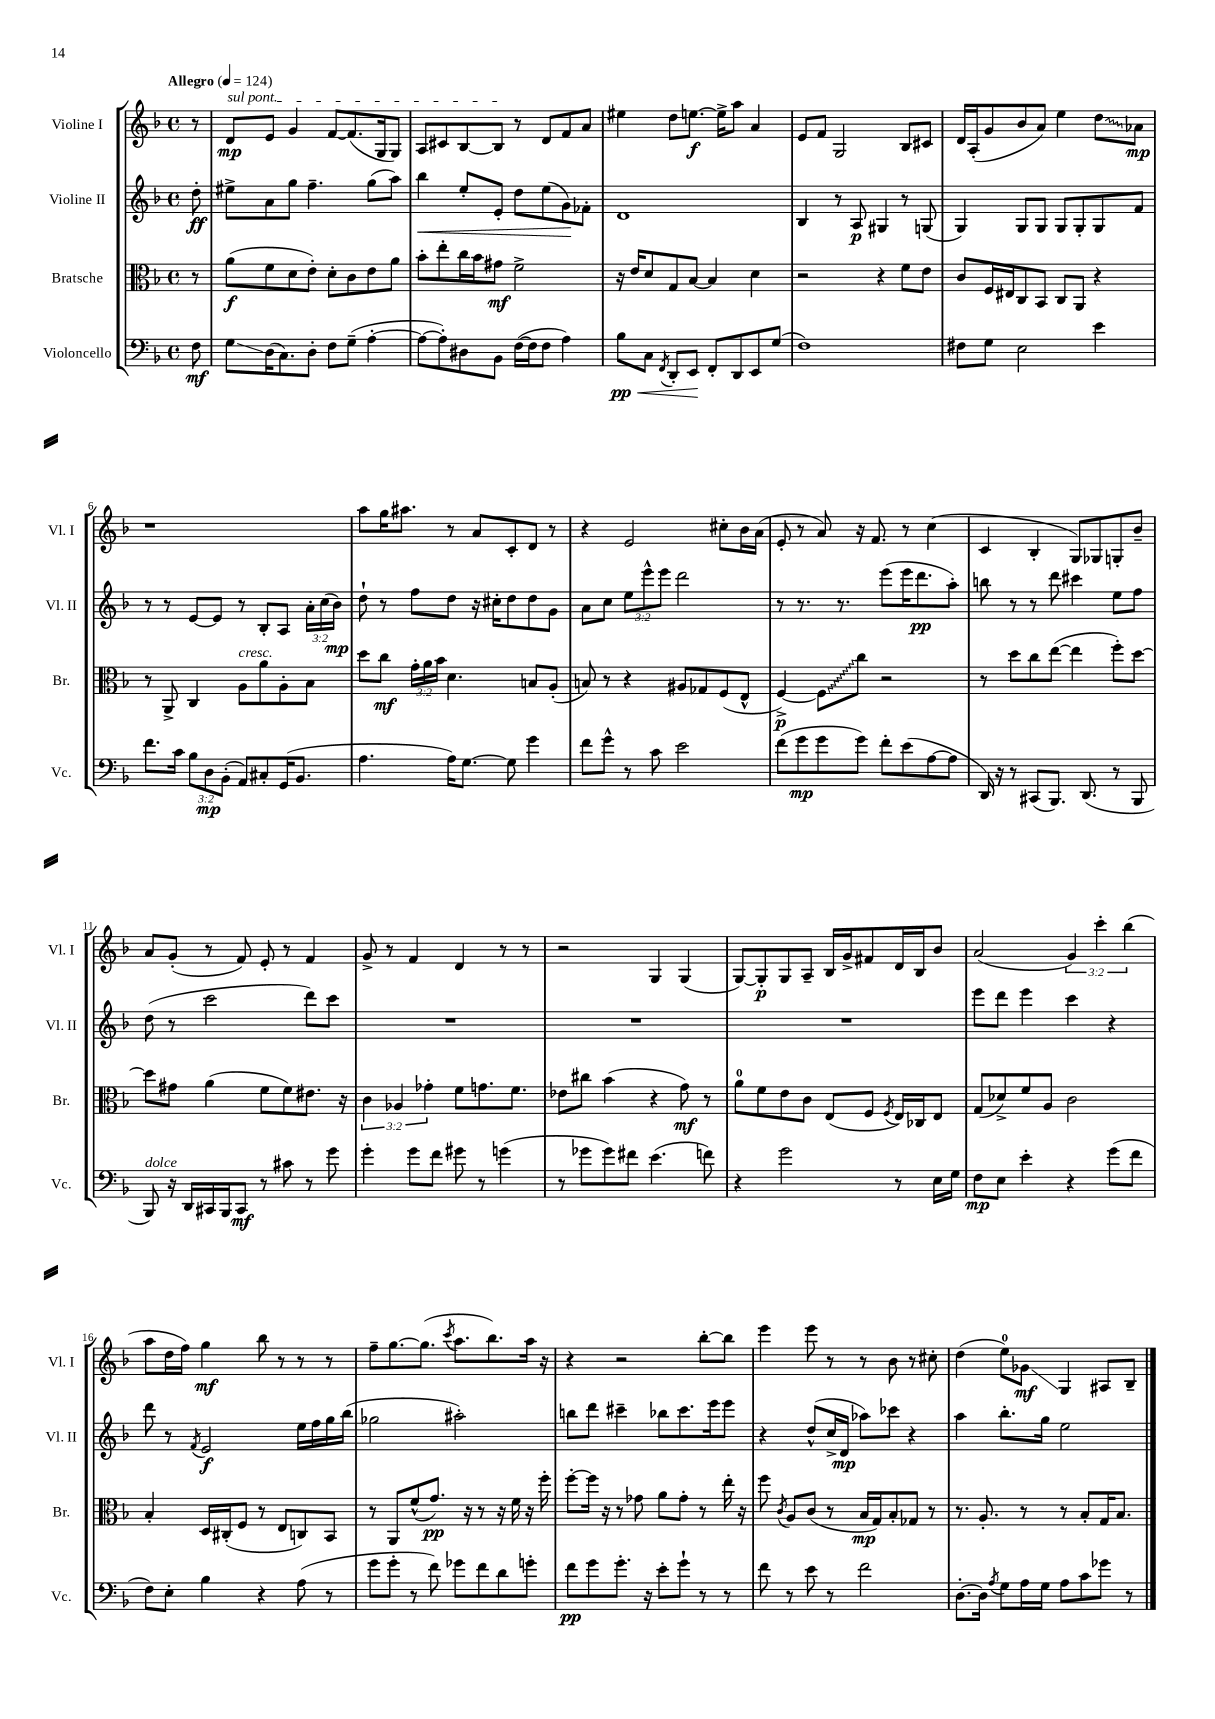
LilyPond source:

<<
\new StaffGroup <<
\new Staff = "s0" \with { instrumentName = "Violine I" shortInstrumentName = "Vl. I" } {
    \clef treble \key f \major \defaultTimeSignature \time 4/4 \override Staff.TupletNumber.text = #tuplet-number::calc-fraction-text \partial 8 \tempo "Allegro" 4 = 124
    \autoBeamOff r8 |
    \once \override TextSpanner.bound-details.left.text = \markup { \italic "sul pont." } d'8[\mp\startTextSpan e'8] g'4 f'8[~ f'8.( g16 g8]) |
    a8[ cis'8 bes8~ bes8]\stopTextSpan r8 d'8[ f'8 a'8] |
    eis''4 d''8[ e''8.]~\f e''16[-> a''8] a'4 |
    e'8[ f'8] g2 bes8[ cis'8] |
    d'16[ a16-.( g'8 bes'8 a'8]) e''4 \once \override Glissando.style = #'zigzag d''8[\glissando aes'8]\mp |
    r1 |
    a''8[ g''16 ais''8.] r8 a'8[ c'8-. d'8] r8 |
    r4 e'2 cis''8[-. bes'16 a'16]( |
    e'8-. r8 a'8) r16 f'8. r8 c''4( |
    c'4 bes4-. g8[) ges8 g8-. bes'8]-- |
    a'8[ g'8]-.( r8 f'8) e'8-. r8 f'4 |
    g'8-> r8 f'4 d'4 r8 r8 |
    r2 g4 g4( |
    g8[~) g8-.\p g8 a8]-- bes16[ g'16-> fis'8 d'16 bes16 bes'8] |
    a'2( \tuplet 3/2 { g'4) c'''4-. bes''4( } |
    a''8[ d''16 f''16]) g''4\mf bes''8 r8 r8 r8 |
    f''8[-- g''8.~ g''8.]( \acciaccatura { c'''8 } a''8.[ bes''8.) a''16] r16 |
    r4 r2 bes''8[~-. bes''8] |
    e'''4 e'''8 r8 r8 bes'8 r8 cis''8-. |
    d''4( e''8[-0) ges'8]\glissando\mf g4 ais8[ bes8]-- \bar "|." |
}
\new Staff = "s1" \with { instrumentName = "Violine II" shortInstrumentName = "Vl. II" } {
    \clef treble \key f \major \defaultTimeSignature \time 4/4 \override Staff.TupletNumber.text = #tuplet-number::calc-fraction-text \partial 8
    \autoBeamOff d''8-.\ff |
    eis''8[-> a'8 g''8] f''4.-- g''8[( a''8]) |
    bes''4\< e''8[-. e'8]-. d''8[ e''8( g'8\!) fes'8]-. |
    d'1 |
    bes4 r8 a8\p gis4 r8 g8( |
    g4) g8[ g8] g8[ g8-. g8 f'8] |
    r8 r8 e'8[~ e'8] r8 bes8[-. a8] \tuplet 3/2 { a'16[-. c''16( bes'16]\mp) } |
    d''8-! r8 f''8[ d''8] r16 cis''16[-. d''8 d''8 g'8] |
    a'8[ c''8] \tuplet 3/2 { e''8[ e'''8-^ e'''8] } d'''2 |
    r8 r8. r8. e'''8[( e'''16 d'''8.\pp a''8]-.) |
    b''8 r8 r8 d'''8 cis'''4 e''8[ f''8] |
    d''8( r8 c'''2 d'''8[) c'''8] |
    R1 |
    R1 |
    R1 |
    e'''8[ d'''8] e'''4 c'''4 r4 |
    d'''8 r8 \acciaccatura { f'8 } e'2\f e''16[ f''16 g''16 bes''16]( |
    ges''2 ais''2-.) |
    b''8[ d'''8] cis'''4-- bes''8[ cis'''8. e'''16 e'''8] |
    r4 d''8[-^( c''16-> d'16]\mp aes''8[) ces'''8] r4 |
    a''4 bes''8.[-. g''16] e''2 \bar "|." |
}
\new Staff = "s2" \with { instrumentName = "Bratsche" shortInstrumentName = "Br." } {
    \clef alto \key f \major \defaultTimeSignature \time 4/4 \override Staff.TupletNumber.text = #tuplet-number::calc-fraction-text \partial 8
    \autoBeamOff r8 |
    a'8[\f( f'8 d'8 e'8]-.) d'8[-. c'8 e'8 a'8] |
    bes'8[-. e''8-. c''16 bes'16 gis'8]\mf f'2-> |
    r16 e'16[ d'8 g8 bes8]~ bes4 d'4 |
    r2 r4 f'8[ e'8] |
    c'8[ f16 eis16 c8 bes,8] c8[ a,8] r4 |
    r8 a,8-> c4 a8[^\markup { \italic "cresc." } a'8 a8-. bes8] |
    d''8[ c''8]\mf \tuplet 3/2 { g'16[-. a'16 bes'16] } d'4. b8[ a8]-.( |
    b8) r8 r4 ais8[ ges8 f8( e8]-^ |
    f4~->\p) \once \override Glissando.style = #'zigzag f8[\glissando c''8] r2 |
    r8 d''8[ c''8 e''8]~( e''4 f''8[-.) d''8]~ |
    d''8[ gis'8] a'4( f'8[ f'8) eis'8.] r16 |
    \tuplet 3/2 { c'4 aes4 ges'4-. } f'8[ g'8. f'8.] |
    ees'8[ cis''8] bes'4( r4 g'8\mf) r8 |
    a'8[-0 f'8 e'8 c'8] e8[( f8] \acciaccatura { f8 } e16[) ces16 e8] |
    g8[( des'8->) f'8 a8] c'2 |
    bes4-. d16[ cis16-.( f8] r8 e8[ c8) bes,8] |
    r8 a,8[ f'8-^( g'8.]\pp) r16 r8 r16 f'16 r16 f''16-. |
    f''8[~-. f''16] r16 r8 ges'8 a'8[ ges'8]-. r8 e''16-. r16 |
    f''8 \acciaccatura { c'8 } a8[ c'8]( r8 bes16[\mp g16) bes8-. ges8] r8 |
    r8. a8.-. r8 r8 bes8[-. g16 bes8.] \bar "|." |
}
\new Staff = "s3" \with { instrumentName = "Violoncello" shortInstrumentName = "Vc." } {
    \clef bass \key f \major \defaultTimeSignature \time 4/4 \override Staff.TupletNumber.text = #tuplet-number::calc-fraction-text \partial 8
    \autoBeamOff f8\mf |
    g8[\glissando d16( c8.) d8]-. f8[ g8]--( a4~-. |
    a8[~ a8-.) dis8 bes,8] f16[~( f16 f8] a4) |
    bes8[\pp\< c8] \acciaccatura { f,8 } d,8[-. e,8]\! f,8[-. d,8 e,8 g8]( |
    f1) |
    fis8[ g8] e2 e'4 |
    f'8.[ c'16] \tuplet 3/2 { bes8[ d8\mp bes,8]-.( } a,8[) cis8-. g,16( bes,8.] |
    a4. a16[) g8.]~ g8 g'4 |
    f'8[ g'8]-^ r8 c'8 e'2 |
    f'8[( g'8\mp g'8 g'8]) f'8[-. e'8( a8~ a8] |
    d,16) r16 r8 cis,8[( bes,,8.]) d,8.( r8 bes,,8 |
    bes,,8^\markup { \italic "dolce" }) r16 d,16[ cis,16 bes,,16 cis,8]\mf r8 cis'8 r8 g'8 |
    g'4-. g'8[ f'8] gis'8 r8 g'4( |
    r8 ges'8[ ges'8) fis'8] e'4.( f'8) |
    r4 g'2 r8 e16[ g16] |
    f8[\mp e8] e'4-. r4 g'8[( f'8] |
    f8[) e8]-. bes4 r4 a8( r8 |
    g'8[ g'8]-. r8 f'8) ges'8[ f'8 d'8 g'8]-. |
    f'8[\pp g'8 g'8.]-. r16 e'8[-. g'8]-! r8 r8 |
    f'8 r8 e'8 r8 f'2 |
    d8.[~-. d16] \acciaccatura { a8 } g8[ a16 g16] a8[ c'8 ges'8] r8 \bar "|." |
}
>>
>>
